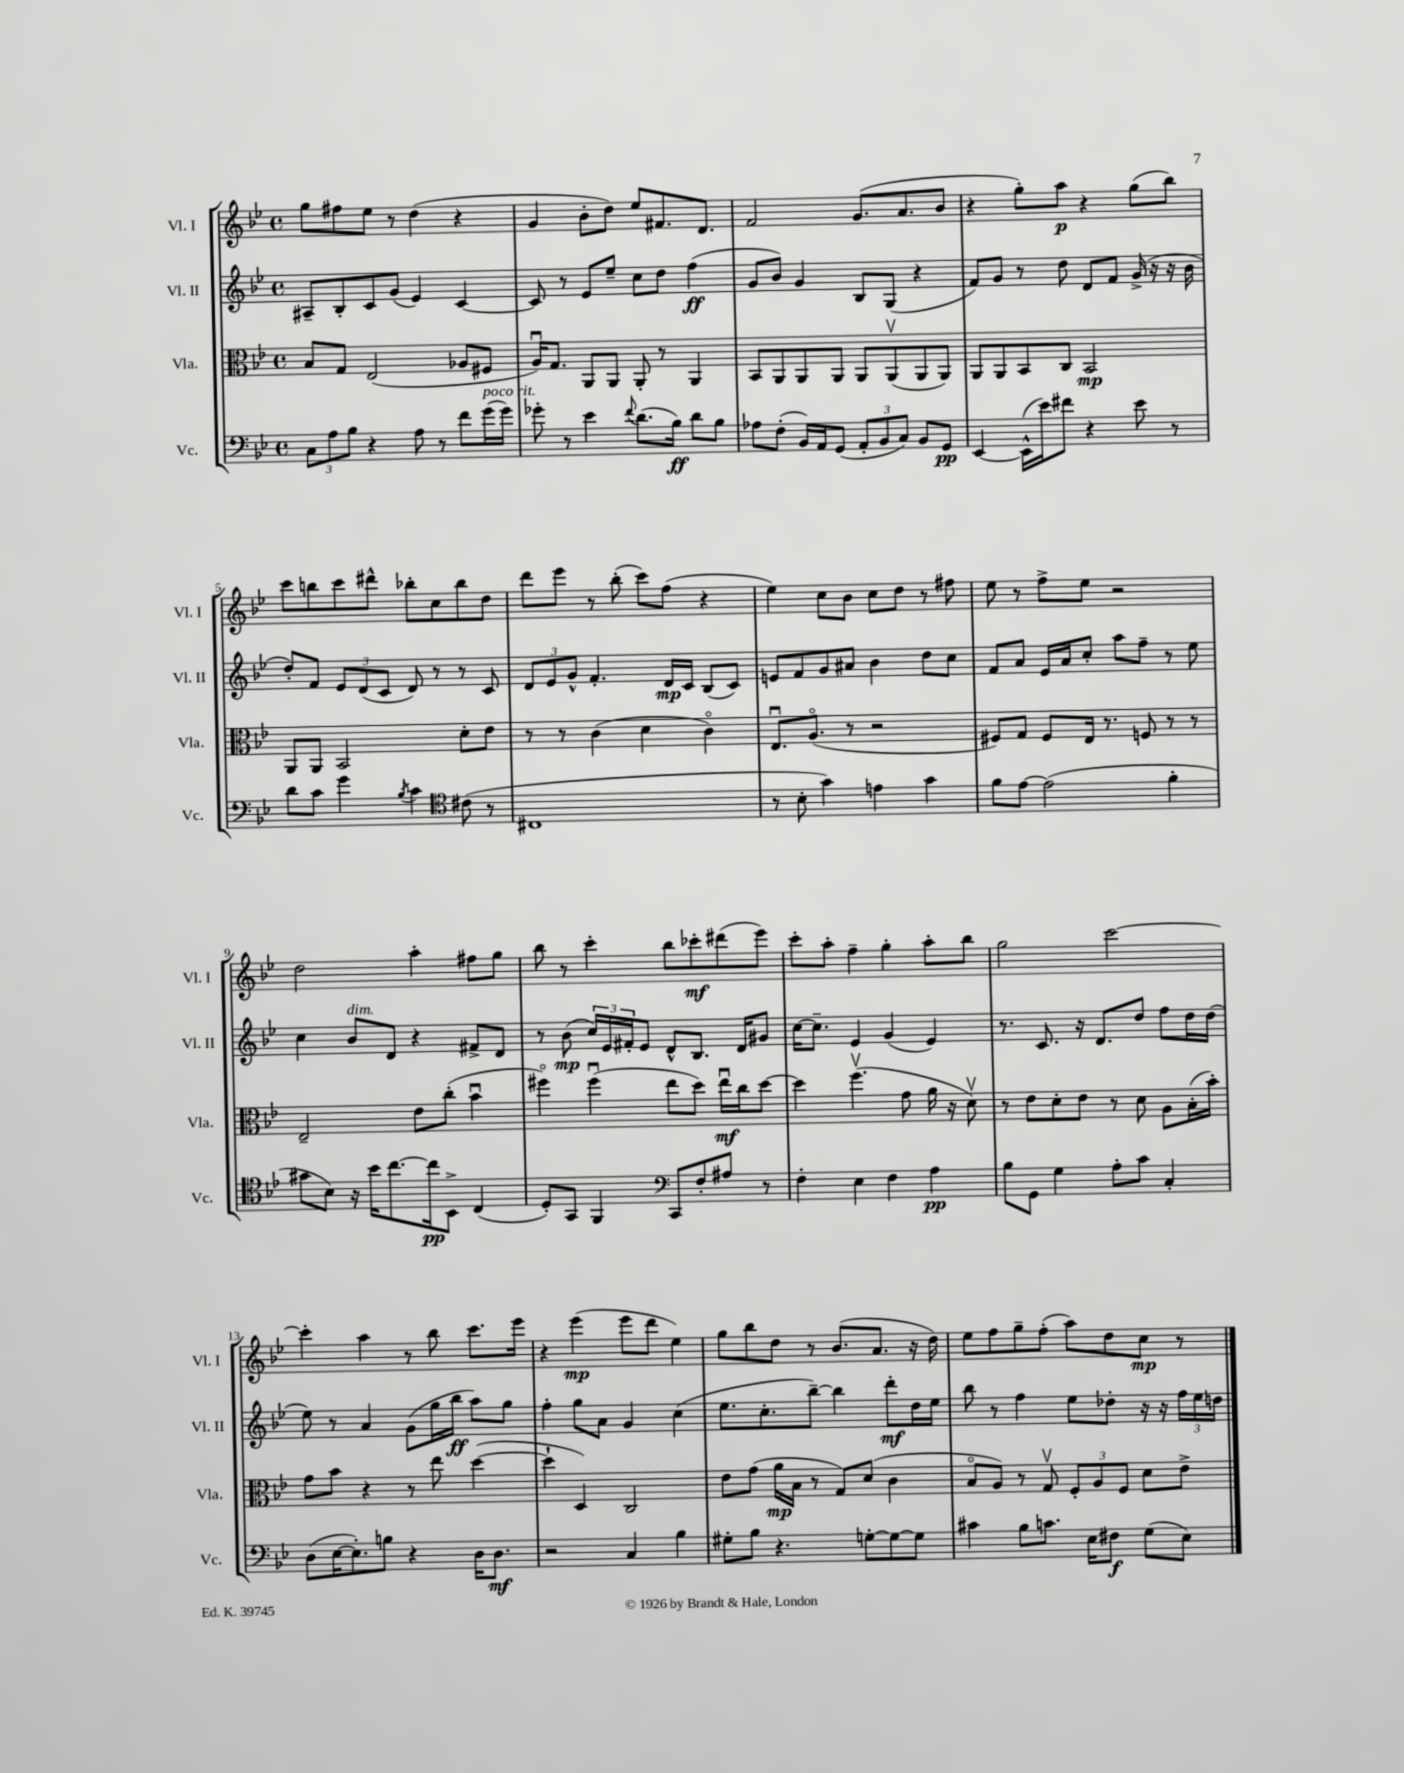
<<
\new StaffGroup <<
\new Staff = "s0" \with { instrumentName = "Vl. I" shortInstrumentName = "Vl. I" } {
    \clef treble \key bes \major \defaultTimeSignature \time 4/4
    g''8 fis''8 ees''8 r8 d''4( r4 |
    g'4 bes'8-. d''8) ees''8 fis'8. d'8. |
    f'2 g'8.( a'8. bes'8 |
    r4 g''8-.) a''8\p r4 g''8( bes''8) |
    c'''8 b''8 c'''8 dis'''8-^ bes''8-. c''8 bes''8 d''8 |
    d'''8 ees'''8 r8 bes''8-.( c'''8) f''8( r4 |
    ees''4) c''8 bes'8 c''8 d''8 r8 fis''8 |
    ees''8 r8 f''8-> ees''8 r2 |
    d''2 a''4-. fis''8 g''8 |
    bes''8 r8 c'''4-. bes''8 ces'''8-.\mf dis'''8( ees'''8) |
    c'''8-. a''8-. f''4-- g''4-. a''8-. bes''8 |
    g''2 c'''2~ |
    c'''4-. a''4 r8 bes''8 c'''8. ees'''16 |
    r4 ees'''4\mp( ees'''8 d'''8 ees''4) |
    g''8 bes''8 d''8 r8 bes'8.( a'8. r16 d''16) |
    ees''8 f''8 g''8-- f''8-.( a''8) d''8 c''8\mp r8 \bar "|." |
}
\new Staff = "s1" \with { instrumentName = "Vl. II" shortInstrumentName = "Vl. II" } {
    \clef treble \key bes \major \defaultTimeSignature \time 4/4
    ais8-- bes8-. c'8 g'8( ees'4) c'4~ |
    c'8 r8 ees'8 ees''8-- c''8 d''8 f''4\ff( |
    g'8 bes'8) g'4 bes8 g8( r4 |
    f'8) g'8 r8 d''8 d'8 f'8 g'16->( r16 r16 bes'16 |
    d''8-.) f'8 \tuplet 3/2 { ees'8 d'8( c'8 } d'8) r8 r8 c'8 |
    \tuplet 3/2 { d'8 ees'8 g'8-^ } f'4.-. d'16\mp c'16 bes8( c'8) |
    e'8 f'8 g'8 ais'8 bes'4 d''8 c''8 |
    f'8 a'8 ees'16 a'16 c''8-. a''8 f''8-- r8 ees''8 |
    c''4 bes'8^\markup { \italic "dim." } d'8 r4 fis'8-> d'8 |
    r8 bes'8\mp( \tuplet 3/2 { c''16) ees'16 fis'16-. } ees'8 d'8-^ bes8. d'16 gis'8 |
    c''16~ c''8.-- ees'4 g'4( ees'4) |
    r8. c'8. r16 d'8. d''8 f''8 d''16 d''16( |
    ees''8) r8 a'4 g'8( g''16 bes''16\ff a''8) g''8 |
    f''4-. g''8 a'8 g'4 c''4( |
    ees''8. c''8.-. bes''8~--) bes''4 d'''8-.\mf d''16 ees''16 |
    bes''8 r8 f''4 ees''8 des''8-. r16 r16 \tuplet 3/2 { f''16 ees''16 d''16 } \bar "|." |
}
\new Staff = "s2" \with { instrumentName = "Vla." shortInstrumentName = "Vla." } {
    \clef alto \key bes \major \defaultTimeSignature \time 4/4
    bes8 g8 ees2( aes8 fis8 |
    a16\downbow) g8. a,8 a,8 a,8-. r8 a,4 |
    bes,8 a,8 a,8 a,8 a,8 a,8\upbow( a,8 a,8) |
    a,8 a,8 bes,8 c8 bes,2\mp |
    a,8 a,8 bes,2 d'8-. ees'8 |
    r8 r8 c'4( d'4 c'4\flageolet) |
    ees8.\downbow a8.\flageolet( r8 r2 |
    fis8) g8 fis8 ees16 r8. f8 r8 r8 |
    ees2-- ees'8 c''8-.( bes'4\downbow |
    fis''4\flageolet) fis''4\downbow( ees''8 d''8) ees''16\downbow\mf c''16 d''8~ |
    d''4 f''4.\upbow( g'8 a'16 r16 d'8\upbow) |
    r8 ees'8 d'8-. ees'8 r8 d'8 a8 bes16-.( bes'16-.) |
    g'8 bes'8 r4 r8 ees''8 d''4~( |
    d''4-! d4) c2 |
    ees'8 g'8( a'16\mp bes16 r8 g8) d'8( c'4 |
    bes8\flageolet a8) r8 g8\upbow \tuplet 3/2 { f8-. a8 f8 } d'8 ees'8-> \bar "|." |
}
\new Staff = "s3" \with { instrumentName = "Vc." shortInstrumentName = "Vc." } {
    \clef bass \key bes \major \defaultTimeSignature \time 4/4
    \tuplet 3/2 { c8 a8 bes8 } r4 a8 r8 f'8 g'16^\markup { \italic "poco rit." }( g'16) |
    ges'8-. r8 ees'4 \appoggiatura { f'8 } d'8.( bes16\ff) d'8 bes8 |
    aes8 f8-.( bes,16) a,16 g,8( \tuplet 3/2 { a,8-. bes,8 c8) } bes,8 g,8\pp |
    ees,4~ ees,16-^( ees'16) fis'8 r4 ees'8 r8 |
    d'8 c'8 g'4 \acciaccatura { bes8 } c'4 \clef tenor cis'8( r8 |
    cis1 |
    r8 bes8-. g'4) e'4 g'4 |
    f'8 ees'8~ ees'2( f'4-. |
    gis'8 bes8) r16 bes'16 c''8.~ c''16\pp bes,8-> c4( |
    d8-.) g,8 f,4 \clef bass c,8 f8-. ais8 r8 |
    f4-. ees4 f4 a4\pp |
    bes8 g,8 g4 a8-. c'8 c4-. |
    d8( ees16~ ees8.-.) b8 r4 d16 d8.\mf |
    r2 c4 bes4 |
    gis8-. bes8 r4. g8~-. g8~ g8 |
    cis'4 bes8 c'8. ees16 fis8\f g8( ees8) \bar "|." |
}
>>
>>
